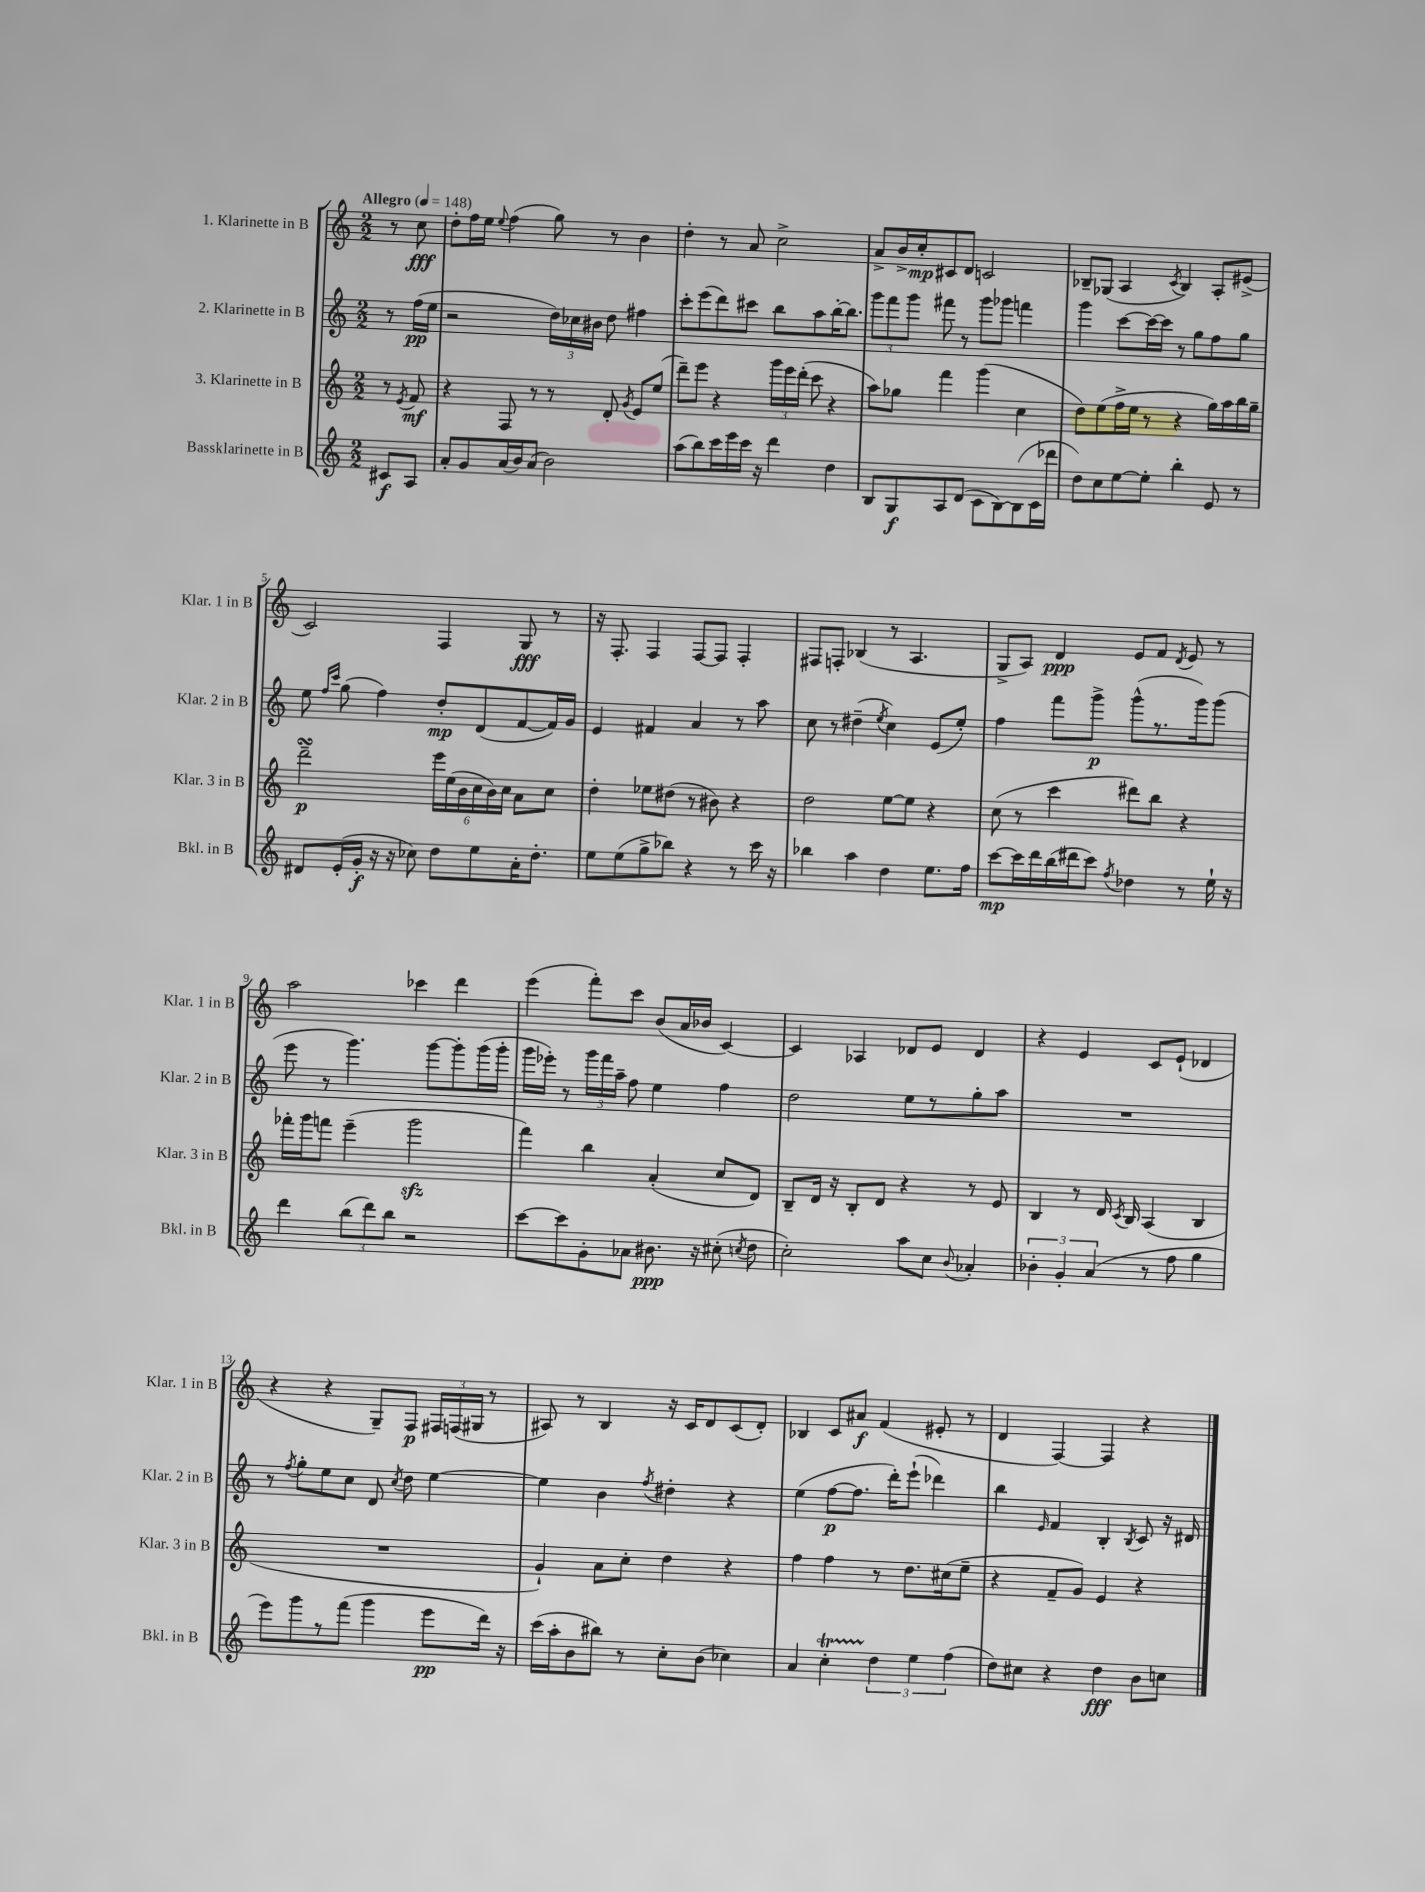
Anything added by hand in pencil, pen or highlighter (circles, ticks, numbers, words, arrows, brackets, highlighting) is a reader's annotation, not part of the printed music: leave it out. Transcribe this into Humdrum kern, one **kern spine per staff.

**kern	**kern	**kern	**kern
*staff4	*staff3	*staff2	*staff1
*clefG2	*clefG2	*clefG2	*clefG2
*k[]	*k[]	*k[]	*k[]
*M2/2	*M2/2	*M2/2	*M2/2
*MM148	*MM148	*MM148	*MM148
8c#/L	8r	8r	8r
.	8qe/	.	.
8A/J	8f/	(16ff\LL	8cc\
.	.	16ee\JJ	.
=	=	=	=
8a'/L	4r	2r	8dd'\L
8g/	.	.	16ff\L
.	.	.	16ee\JJ
.	.	.	8qqee/
(16a/L	8F/	.	(4ff\
16b/J)	.	.	.
(8a/J	8r	.	.
2b\)	8r	24dd\LL)	8gg\)
.	.	24cc-\	.
.	.	24b#\JJ	.
.	8d'/	8dd\	8r
.	8qg/	.	.
.	8e/L	4ff#\	4b\
.	(8ee/J	.	.
=	=	=	=
(8aa\L	8ddd~\L)	8ccc'\L	4dd'\
8bb\)	8eee\J	(8eee\	.
16ccc\L	4r	8ddd\)	8r
16eee\	.	.	.
16ccc\JJ	.	8ccc#\J	8a/
16r	.	.	.
4ddd\	24ggg\LL	8bb\L	2cc^\
.	24eee\	.	.
.	(24ddd'\JJ	.	.
.	8ccc\	8aa\	.
4dd\	4r	[16bb'\K	.
.	.	8.bb\]J	.
=	=	=	=
8B/L	8aa\L)	12ggg\L	8a^/L
.	.	12fff\	.
8G/	8gg-\J	.	16b^/L
.	.	12ggg\J	.
.	.	.	16cc'/J
8A/	4fff\	8fff#\	8c#/
(8d/J	.	8r	8d/J
8c\L	(4ggg\	8ggg\L	2c/
[8B\)	.	8ggg-\J	.
(8B\]	4cc\	4fff\	.
16c\L	.	.	.
16ddd-\JJ	.	.	.
=	=	=	=
8dd\L)	8dd\L)	4ggg\	8B-~/L
8cc\	(8ee\	.	(8G-/J
[8ee\	16ff^\L	[8ccc\L	4A/
.	16ee\JJ	.	.
8ee'\]J	8r	16ccc\_L	.
.	.	16ccc\]JJ	.
.	.	.	8qc/
4bb'\	4r	8r	4B-/)
.	.	8gg\L	.
8e/	16gg\LL)	8ff\	8A'/L
.	16aa\	.	.
8r	16bb\	8gg\J	(8e#^/J
.	16gg~\JJ	.	.
=	=	=	=
8d#/L	2ddd~\	8ee\	2c/)
.	.	16qqff/LL	.
.	.	16qqccc/JJ	.
(16e'/L	.	(8gg\	.
16g'/JJ	.	.	.
16r	.	4ff\)	.
16r	.	.	.
8cc-\)	.	.	.
8dd\L	24eee\LL	8dd'/L	4F/
.	(24ee\	.	.
.	24b\	.	.
8ee\	24cc\	(8d/	.
.	24b\)	.	.
.	24cc\JJ	.	.
16a'\K	8a\L	[8f/	8G/
8.dd'\J	.	.	.
.	8cc\J	16f/]L)	8r
.	.	16g/JJ	.
=	=	=	=
8ee\L	4dd'\	4e/	16r
.	.	.	8.F'/
(8ee\	.	.	.
8gg^\	8ee-\L	4f#/	4F/
8bb-\J)	(8dd#\J	.	.
4r	8r	4a/	[8F/L
.	8b#\)	.	8F/]J
8r	4r	8r	4F'/
16ccc\	.	8aa\	.
16r	.	.	.
=	=	=	=
4bb-\	2dd\	8cc\	8F#/L
.	.	8r	8F'/J
4aa\	.	(4dd#~\	(4B-/
.	.	8qee/	.
4dd\	[8ee\L	4cc\)	8r
.	8ee\]J	.	4.A/
8.ee\L	4r	(8e/L	.
.	.	8ee'/J)	.
16ff\Jk	.	.	.
=	=	=	=
[8ccc\L	(8cc\	4ff\	8G^/L
16ccc\]L	8r	.	8A/J)
16ddd\	.	.	.
(16bb\	4ccc\	8fff\L	4d/
16ddd#\J	.	.	.
8ccc\J)	.	8ggg^\J	.
8qff/	.	.	.
4dd-\	8ddd#\L)	(8ggg^^\L	8e/L
.	8bb\J	8.r	8f/J
.	.	.	8qd/
8r	4r	.	8e/
.	.	16ggg\k)	.
16ee`\	.	(8ggg\J	8r
16r	.	.	.
=	=	=	=
4ddd\	16fff-'\LL	8eee\	2aa\
.	16ggg\J	.	.
.	8fff\J	8r	.
(12bb\L	(4eee~\	4.ggg\)	.
12ddd\)	.	.	.
12bb\J	.	.	.
2r	2ggg\	.	4ccc-\
.	.	[8ggg\L	.
.	.	8ggg'\]	4ddd\
.	.	(16ggg\L	.
.	.	16ggg'\JJ	.
=	=	=	=
[8ccc\L	4fff\)	16ggg\LL	(4eee\
.	.	16eee-'\JJ)	.
8ccc\]	.	8r	.
8g'\	4bb\	24ggg\LL	8fff'\L)
.	.	24fff\	.
.	.	24aa~\JJ	.
8a-\J	.	8ff\	8ccc\J
8.b#\	(4a'/	4ee\	(8b/L
.	.	.	16a/L
16r	.	.	16b-/JJ
(8cc#'\	8cc/L	4ff\	[4c/)
8qcc/	.	.	.
8dd\	8d/J)	.	.
=	=	=	=
2cc'\)	8B~/L	2dd\	4c/]
.	16d/Jk	.	.
.	16r	.	.
.	8B'/L	.	4A-/
.	8d/J	.	.
8aa\L	4r	8ee\L	8d-/L
8cc\J	.	8r	8e/J
8qqb/	.	.	.
4a-'/	8r	8gg'\	4d-/
.	8e/	8aa\J	.
=	=	=	=
6b-'\	4B/	1r	4r
6g'/	.	.	.
.	8r	.	4e/
(6a/	.	.	.
.	16d/	.	.
.	8qc/	.	.
.	16B/	.	.
8r	(4A/	.	8c/L
8ff\	.	.	(8e`/J
4gg\	4B/	.	4d-/
=	=	=	=
8eee\L)	1r	8r	4r
.	.	8qff/	.
8ggg\	.	8gg'\L	.
8r	.	8ee\	4r
(8fff\J	.	8cc\J	.
4ggg\	.	8d/	8G~/L)
.	.	8qcc/	.
.	.	8dd\	8F/J
8eee\L	.	[4ee\	24F#/LL
.	.	.	(24F/
.	.	.	24G#/JJ
16ddd\Jk)	.	.	8r
16r	.	.	.
=	=	=	=
(16ccc\LL	4g`/)	4ee\]	8A#/)
16aa'\J	.	.	.
8b\	.	.	8r
8bb#\J)	8a\L	4b\	4B/
8r	8cc'\J	.	.
.	.	8qff/	.
8cc'\L	4dd\	4dd#'\	16r
.	.	.	16c/LK
(8b\J	.	.	8d/
4cc-\)	4r	4r	(8c/
.	.	.	8d'/J)
=	=	=	=
4a/	4ff\	(4ee\	4B-/
4cc'\	4ff\	[8ff\L	8c/L
.	.	8.ff\]J	8a#/J
6dd\	8r	.	(4f/
.	.	16ddd'\LK)	.
.	8.dd\L	(8eee`\J	.
6ee\	.	.	.
.	.	4ddd-\)	8e#'/
.	(16cc#\k	.	.
(6ff\	.	.	.
.	8ee~\J	.	8r
=	=	=	=
8dd\L)	4r	4bb\	4d/
8cc#\J	.	.	.
.	.	16qqe/	.
4r	8f~/L	4f/	[4F/)
.	8g/J)	.	.
4dd\	4e/	4B'/	4F/]
.	.	8qB/	.
8b\L	4r	8c/	4r
8cc\J	.	16r	.
.	.	16d#/	.
==	==	==	==
*-	*-	*-	*-
